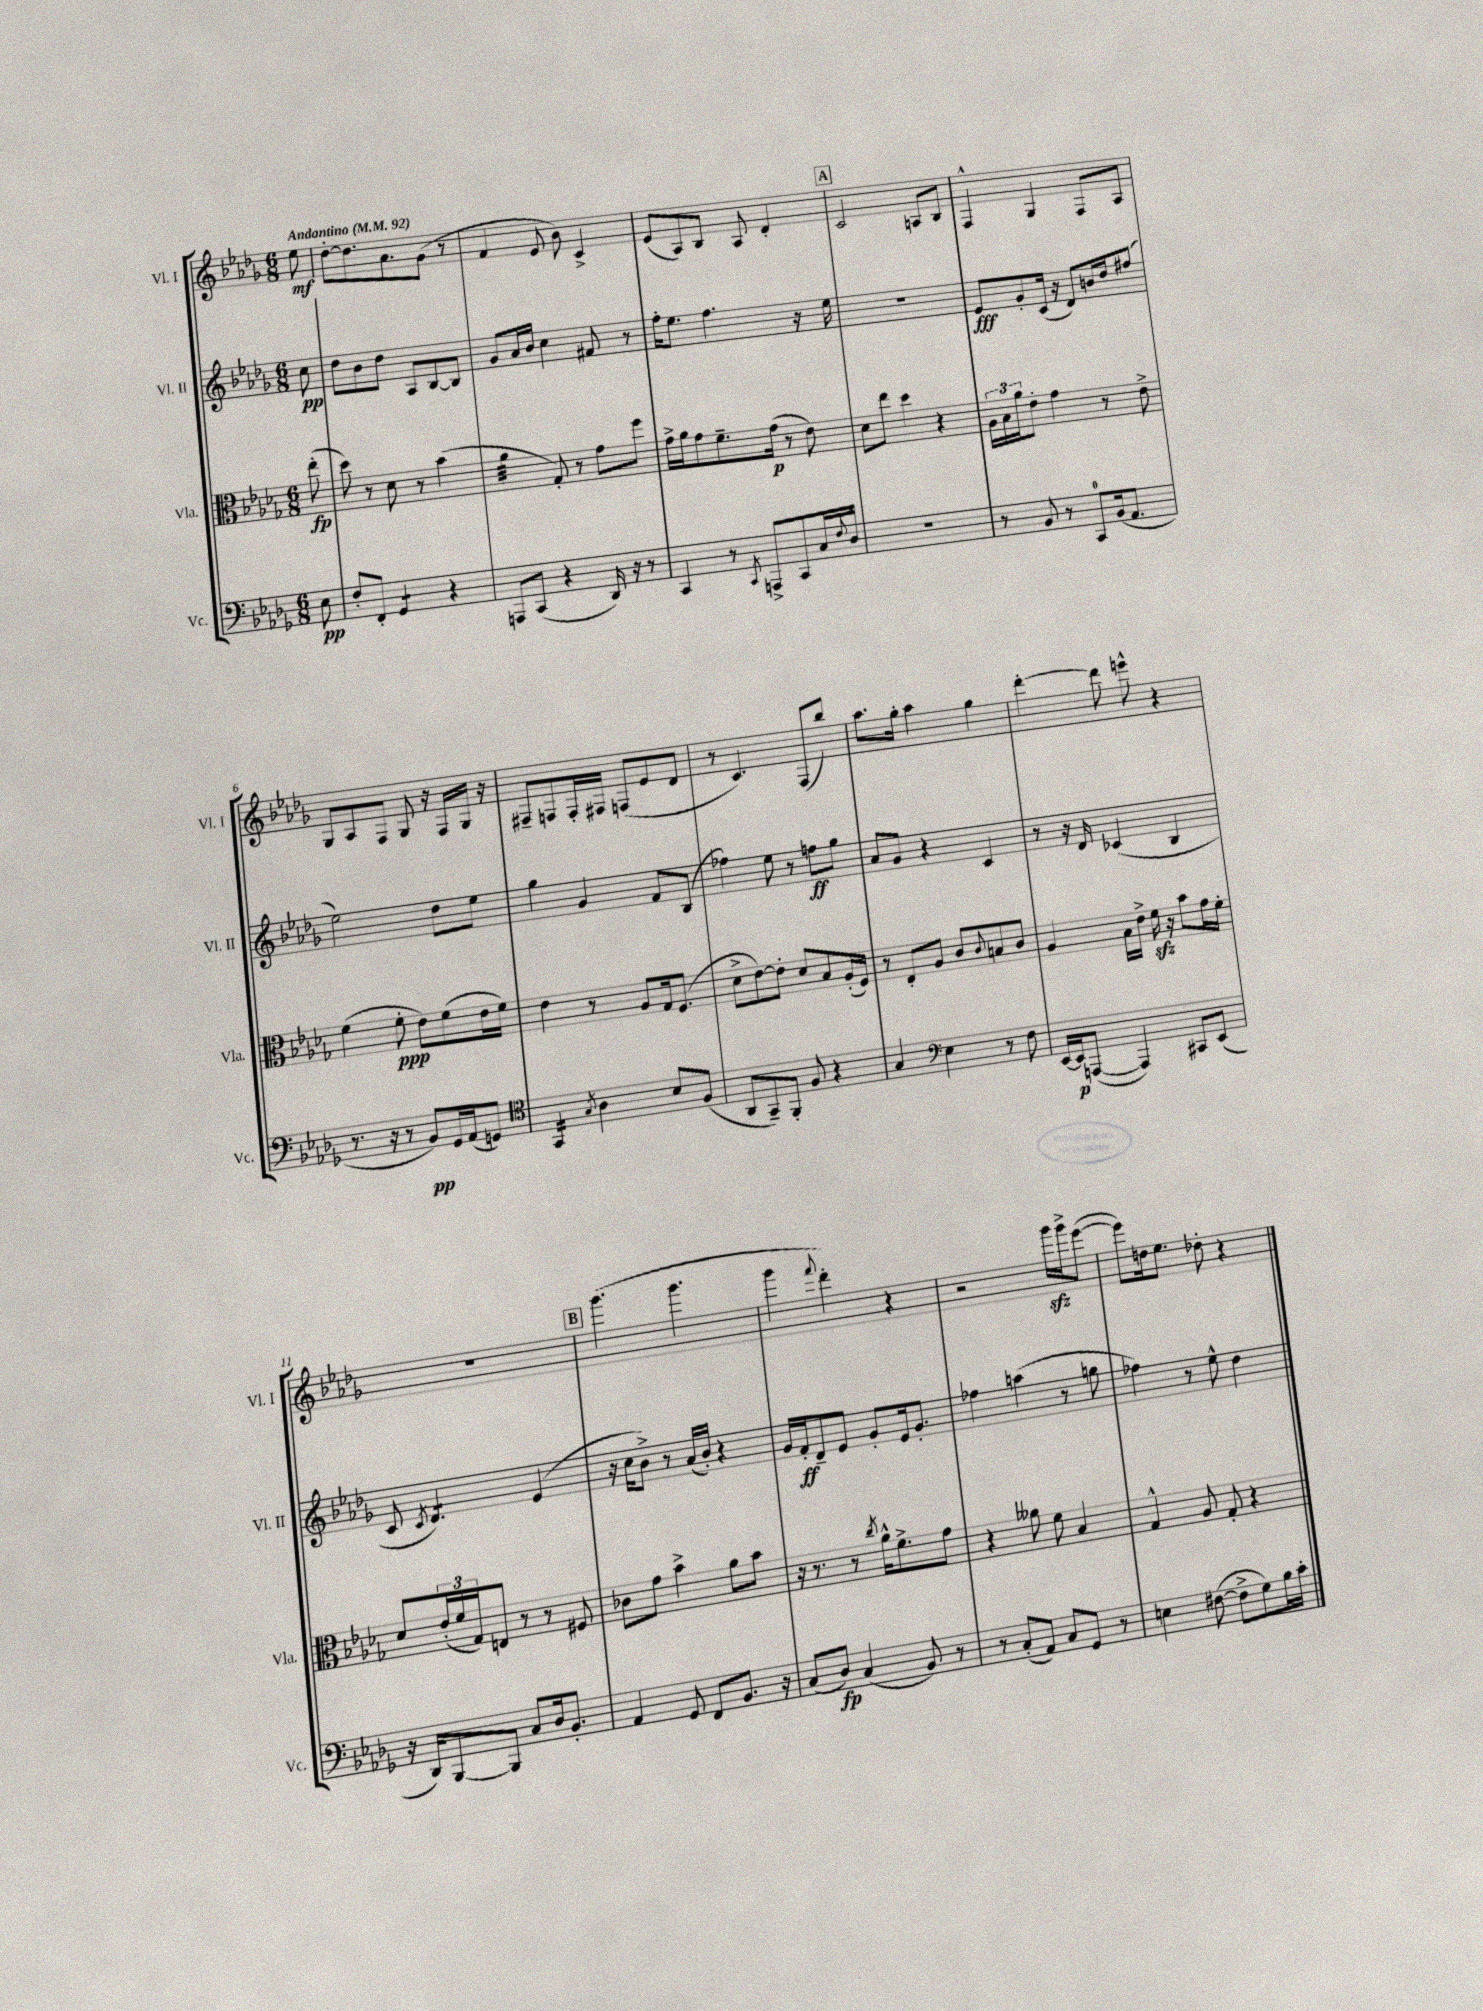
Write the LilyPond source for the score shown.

<<
\new StaffGroup <<
\new Staff = "s0" \with { instrumentName = "Vl. I" shortInstrumentName = "Vl. I" } {
    \clef treble \key des \major \numericTimeSignature \time 6/8 \partial 8 \tempo "Andantino" 4 = 92
    ees''8\mf |
    des''8~-. des''8. aes'8. ges'8( r8 |
    f'4 ees'8 bes'8) c'4-> |
    ees'8( aes8) bes8 aes8 des'4-. |
    \mark \markup { \box "A" } c'2 a8 bes8 |
    f4-^ ges4 f8 aes8 |
    ges8 aes8 f8 ges8 r16 f16 ges16 r16 |
    fis8-- f8 f16-. fis16 f8( ees'8 des'8 |
    r8 c'4.) f8( bes''8) |
    aes''8. ges''16-. aes''4 ges''4 |
    des'''4~-. des'''8 e'''8-^ r4 |
    R2. |
    \mark \markup { \box "B" } ges'''4.( ges'''4. |
    ges'''4 \appoggiatura { f'''8 } des'''4-.) r4 |
    r2 ges'''16\sfz ges'''16-> ees'''8~( |
    ees'''8) d''16 ees''8. des''8-. r4 \bar "|." |
}
\new Staff = "s1" \with { instrumentName = "Vl. II" shortInstrumentName = "Vl. II" } {
    \clef treble \key des \major \numericTimeSignature \time 6/8 \partial 8
    c''8\pp |
    des''8 bes'8 des''8 aes8 bes8~ bes8 |
    ges'8 aes'16 bes'16 c''4 fis'8 r8 |
    f''16-. ees''8. f''4. r16 ees''16 |
    \mark \markup { \box "A" } R2. |
    ees'8\fff ges'8-. c'16( r16 des'8) b'16 des''16 fis''8( |
    ees''2) des''8 ees''8 |
    ges''4 ges'4 f'8 bes8( |
    fes''4) ees''8 r8 f''8\ff ges''8 |
    aes'8 ges'8 r4 c'4 |
    r8 r16 des'16 ces'4( bes4 |
    c'8 \acciaccatura { c'8 } des'4.:8) ees'4( |
    \mark \markup { \box "B" } r16 c''16 bes'8->) r8 aes'16( bes'16-.) r4 |
    ges'16 f'16-.\ff des'8-- ees'8 ges'8-. ees'16 ges'8.-. |
    fes''4 a''4( r8 g''8 |
    fes''4) r8 ees''8-^ des''4 \bar "|." |
}
\new Staff = "s2" \with { instrumentName = "Vla." shortInstrumentName = "Vla." } {
    \clef alto \key des \major \numericTimeSignature \time 6/8 \partial 8
    ees''8-.\fp( |
    des''8) r8 des'8 r8 bes'4( |
    aes'4:32 ges8-.) r8 ges'8 f''8 |
    ges'16-> aes'16 ges'8 f'8.-- ges'16\p( r8 ees'8) |
    \mark \markup { \box "A" } des'8 ees''8 des''4 r4 |
    \tuplet 3/2 { aes16 bes16 aes'16 } ees'8-. ges'4 r8 ees'8-> |
    f'4( f'8-.\ppp ees'8) f'8( ees'16 f'16) |
    ees'4 r8 aes8 ges16 f8.( |
    des'8-> ees'8~) ees'8-. des'8 bes8 aes16-.( f16) |
    r8 ees8-. aes8 c'8 \appoggiatura { c'8 } b8 c'8 |
    aes4 bes16 ees'16-> f'16\sfz r16 bes'8 ges'16 f'16-. |
    des'8 \tuplet 3/2 { ees'16-.( f'16 ges16) } e8 r8 r8 fis8 |
    \mark \markup { \box "B" } ces'8 ges'8 bes'4-> aes'8 bes'8 |
    r16 r8. r8 \acciaccatura { c''8 } aes'16-^ f'8.-> ges'8 |
    r4 aeses'8 f'8 bes4 |
    ges4-^ aes8 ges8-. r4 \bar "|." |
}
\new Staff = "s3" \with { instrumentName = "Vc." shortInstrumentName = "Vc." } {
    \clef bass \key des \major \numericTimeSignature \time 6/8 \partial 8
    ees8\pp |
    f8-. f,8-. ges,4:8 r4 |
    a,,8 c,8( r4 des,16) r16 r8 |
    c,4 r8 \acciaccatura { c,8 } a,,8-> c,8 c16 \appoggiatura { f8 } des16-^ |
    \mark \markup { \box "A" } R2. |
    r8 bes,8 r8 c,8-0 bes,16( aes,8. |
    r8. r16 r8 bes,8\pp) ges,16 aes,16( g,8) |
    \clef tenor ges,4:16 \acciaccatura { ges8 } aes4 bes8 f8( |
    aes,8 ges,8--) f,8-. f8 r4 |
    ges4 \clef bass ees4 r8 f8 |
    ees,16~ ees,16\p a,,8~( a,,4) cis,8 ees,8( |
    r16 des,16) bes,,8~ bes,,8 c8 des16 bes,8.-. |
    \mark \markup { \box "B" } aes,4 ges,8 f,8 bes,8. r16 |
    c8( des8\fp) c4( bes,8) r8 |
    r8 c8-.( aes,8) c8 ges,8 r8 |
    e4 fis8~( fis8-> ges8) bes16 c'16-. \bar "|." |
}
>>
>>
